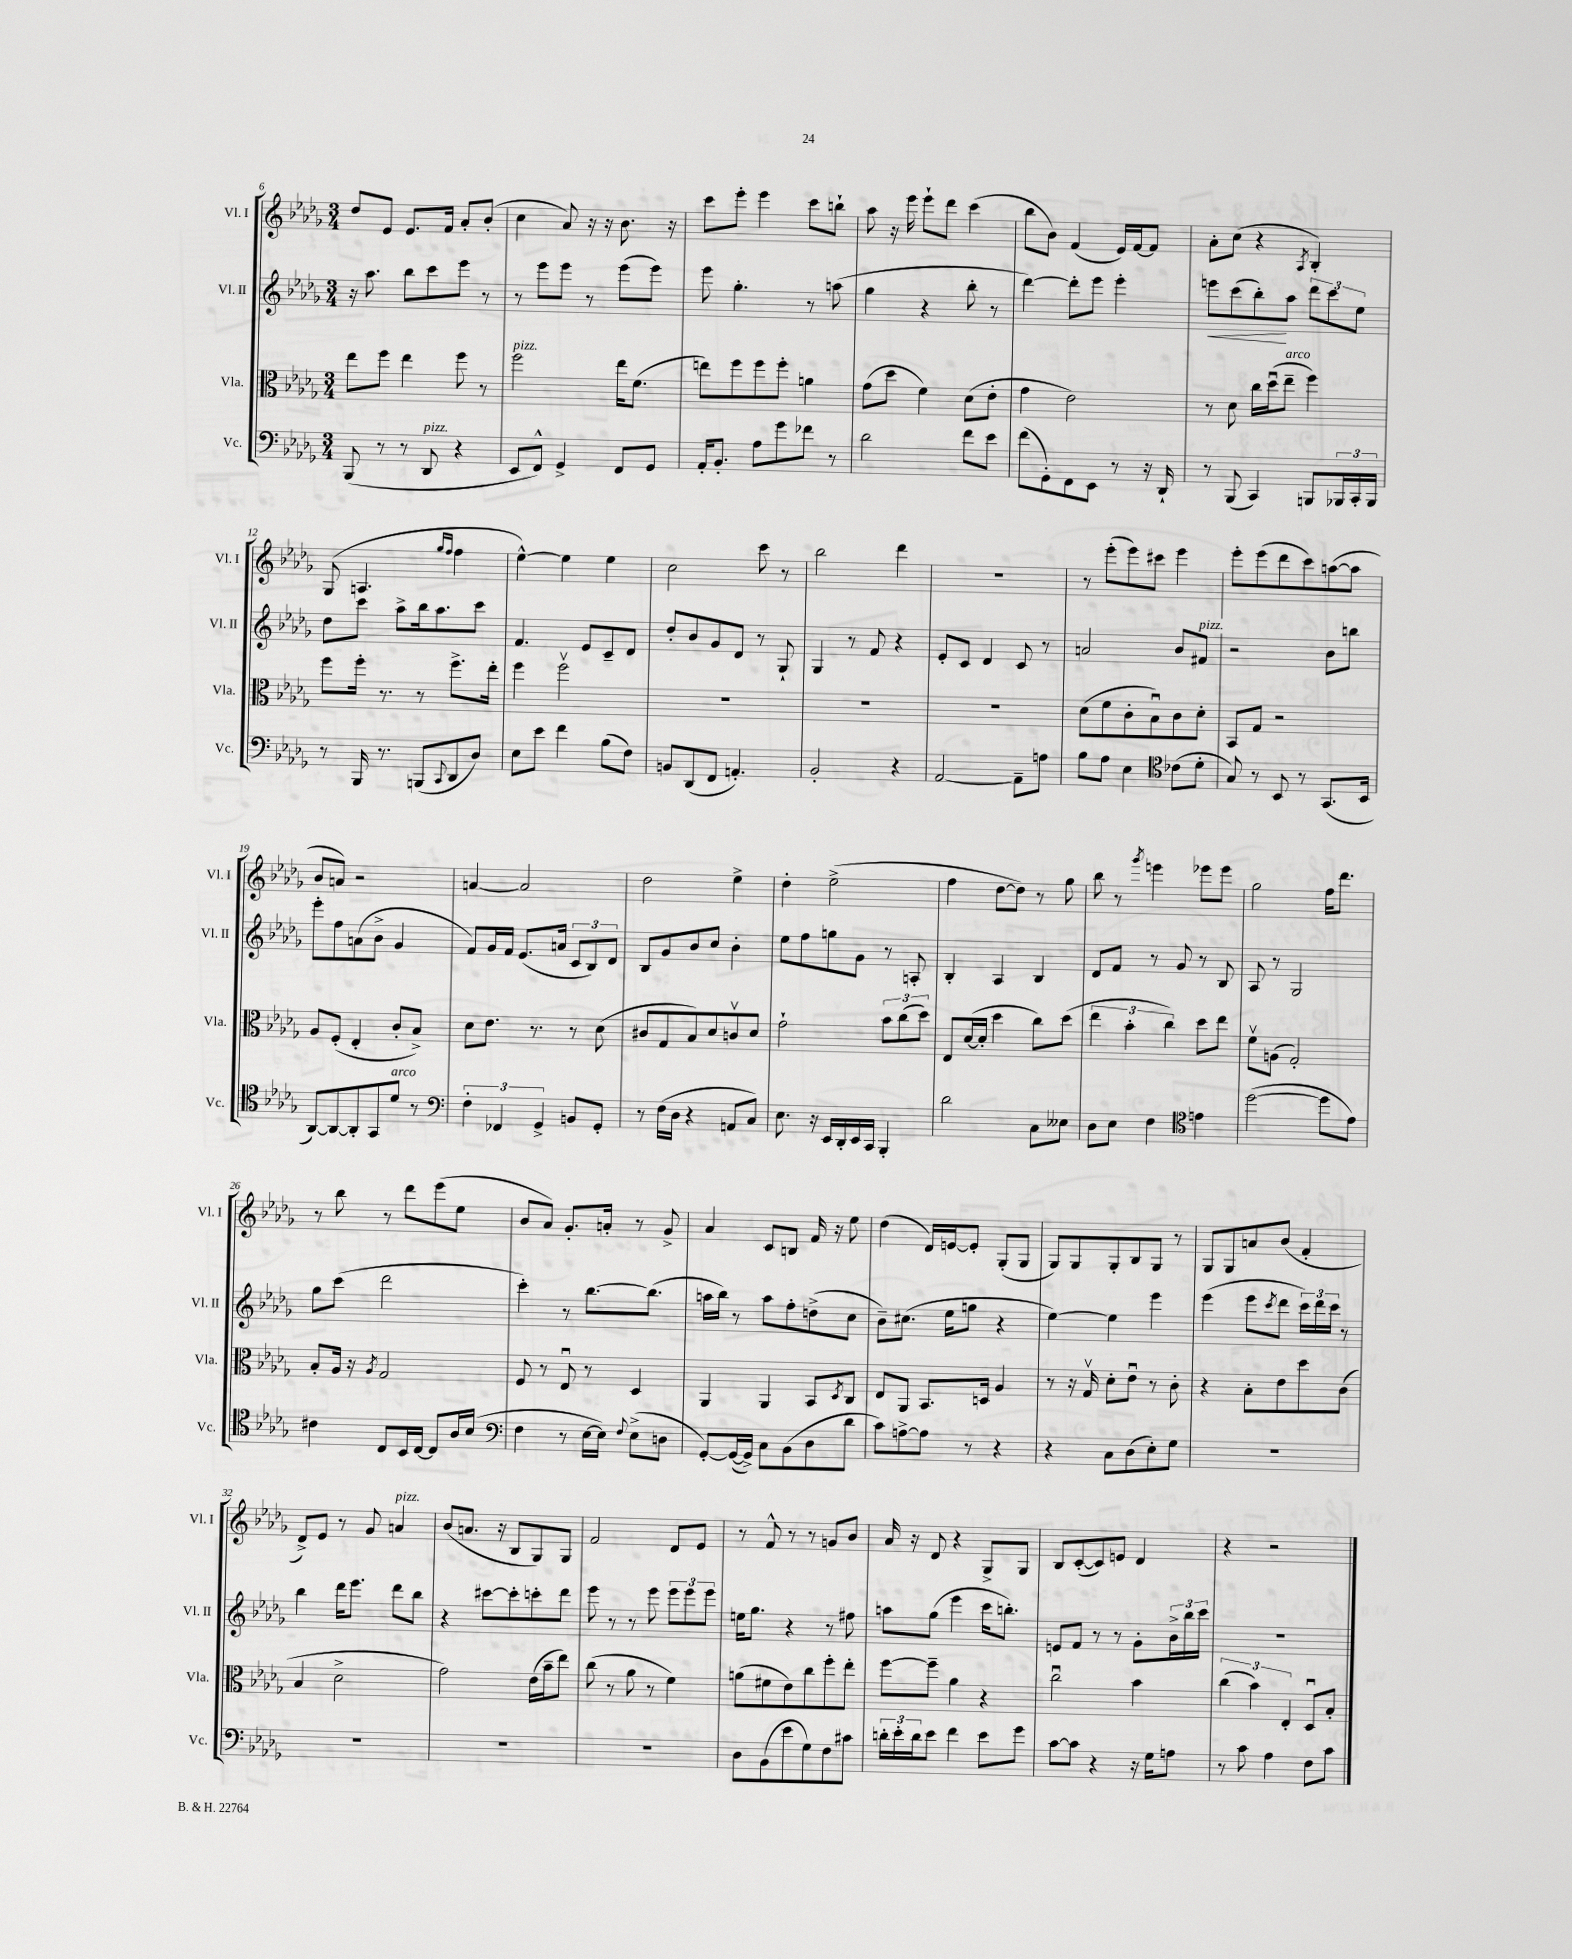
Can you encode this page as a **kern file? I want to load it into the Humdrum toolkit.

**kern	**kern	**kern	**kern
*staff4	*staff3	*staff2	*staff1
*clefF4	*clefC3	*clefG2	*clefG2
*k[b-e-a-d-g-]	*k[b-e-a-d-g-]	*k[b-e-a-d-g-]	*k[b-e-a-d-g-]
*M3/4	*M3/4	*M3/4	*M3/4
(8BBB-	8ee-	16r	8dd-
.	.	8.aa-	.
8r	8ff	.	8e-
8r	4ee-	8bb-	8.e-
8DD-	.	8ccc	.
.	.	.	16f
4r	8ff	8eee-	8a-'
.	8r	8r	(8b-'
=	=	=	=
8EE-	2ff	8r	4cc
8FF^^)	.	8eee-	.
4GG-^	.	8eee-	8a-)
.	.	8r	16r
.	.	.	16r
8FF	16ee-	(8eee-	8.b-
.	(8.f	.	.
8GG-	.	8eee-)	.
.	.	.	16r
=	=	=	=
16AA-'	8ee)	8eee-	8ccc
8.BB-'	.	.	.
.	8ff	4.gg-'	8eee-'
8A-	8ff	.	4eee-
8g-	8ff'	.	.
8f-	4a	8r	8ccc
8r	.	(8aa	8bb`
=	=	=	=
2d-	(8g-	4gg-	8aa-
.	8dd-	.	16r
.	.	.	16eee-
.	4f)	4r	8eee-`
.	.	.	8ddd-
8f	(8d-	8bb-'	(4ccc
8e-	8e-'	8r	.
=	=	=	=
(8f	4g-	[4ddd-)	8bb-
8GG-')	.	.	8b-)
8FF	2e-)	8ddd-']	(4f
8EE-	.	8eee-	.
8r	.	4eee-'	16e-)
.	.	.	[16f
16r	.	.	8f]
16DD-`	.	.	.
=	=	=	=
8r	8r	8eee	8a-'
(8BBB-	8d-	(8ccc	(8cc
4CC)	16cc	8bb-')	4r
.	(16dd-u	.	.
.	8ee-~	8aa-	.
.	.	.	8qA-
8BBB	4ff)	12ddd-	4B-')
.	.	12ccc	.
24BBB-	.	.	.
24CC'	.	12ee-	.
24BBB-	.	.	.
=	=	=	=
8r	8ff	8dd-	(8G-
16BBB-	16ff'	8ccc	4.A
8.r	8.r	.	.
.	.	8aa-^	.
(8BBB	8r	16bb-	.
.	.	8.aa-	.
.	.	.	16qqgg-
8qqCC	.	.	16qqff
8DD-	8.ff^	.	4ff
8D-)	.	8ccc	.
.	16ee-'	.	.
=	=	=	=
8E-	4ff	4.f	[4ee-^^)
8e-	.	.	.
4f	2ffv	.	4ee-]
.	.	8e-	.
(8B-	.	8c~	4ee-
8F)	.	8d-	.
=	=	=	=
8BB	2.r	8dd-'	2cc
(8DD-	.	8b-	.
8FF	.	8g-	.
4.AA')	.	8d-	.
.	.	8r	8ccc
.	.	8G-`	8r
=	=	=	=
2BB-'	2.r	4G-	2bb-
.	.	8r	.
.	.	8f	.
4r	.	4r	4ddd-
=	=	=	=
[2AA-	2.r	8e-'	2.r
.	.	8c	.
.	.	4d-	.
8AA-~]	.	8c	.
8A	.	8r	.
=	=	=	=
8B-	(8d-	2a	8r
8A-	8f	.	(8eee-'
4E-	8c'	.	8eee-)
.	8B-u)	.	8ccc#
*clefC4	*	*	*
(8c-	8c	8b-	4eee-
8d-'	8d-'	8f#	.
=	=	=	=
8G-)	8BB-	2r	8eee-'
8r	8G-	.	(8eee-
8BB-	2r	.	8ddd-
8r	.	.	8ccc)
(8.GG-	.	8b-	([8aa
.	.	8bb	8aa]
16BB-	.	.	.
=	=	=	=
[8AA-)	8A-	8eee-'	8b-
8AA-_	(8F'	8ff	8a)
8AA-']	4E-'	(8a	2r
8GG-	.	8b-^	.
8d-	8c'	4g-	.
8r	8B-^)	.	.
=	=	=	=
*clefF4	*	*	*
6F'	8d-	8f)	[4a
.	8.e-	16g-	.
6FF-	.	.	.
.	.	16f	.
.	.	(8.e-	2a]
.	8.r	.	.
6GG-^	.	.	.
.	.	16a	.
8BB	8r	12c	.
.	.	12B-)	.
8GG-'	(8d-	.	.
.	.	12d-	.
=	=	=	=
8r	8c#	8B-	2dd-
(16F	8G-	8g-	.
16D-	.	.	.
4r	8B-)	8b-	.
.	8d-	8cc	.
8AA	8cv	4b-'	4ee-^
8C)	8d-	.	.
=	=	=	=
8.E-	2g-`	8ee-	4dd-'
.	.	8ff	.
16r	.	.	.
16EE-	.	8gg	(2ee-^
16DD-'	.	.	.
16EE-	.	8g-	.
16CC	.	.	.
4BBB-'	12b-	8r	.
.	(12cc	.	.
.	.	8A'	.
.	12dd-)	.	.
=	=	=	=
2d-	8E-	4B-'	4ff
.	([16d-	.	.
.	16d-']	.	.
.	4dd-	4A-	[8dd-
.	.	.	8dd-])
8C	8cc)	4B-	8r
8E--	(8dd-	.	8gg-
=	=	=	=
8D-	6ee-	8d-	8bb-
8E-	.	8f	8r
.	6b-'	.	.
.	.	.	8qggg-
4F	.	8r	4eee
.	6cc)	.	.
.	.	8g-	.
*clefC4	*	*	*
4e	8dd-	8r	8eee-
.	8ee-	8B-	8eee-
=	=	=	=
([2dd-	8fv	8A-	2gg-
.	(8A	8r	.
.	2G-')	2G-	.
8dd-]	.	.	16ff
.	.	.	8.ddd-
8e-)	.	.	.
=	=	=	=
4c#	8B-'	8gg-	8r
.	16A-	(8ccc	8bb-
.	16r	.	.
.	8qA-	.	.
8C	2G-	2ddd-	8r
16BB-	.	.	8ddd-
[16C	.	.	.
8C]	.	.	(8eee-
16A-	.	.	8ee-
(16B-	.	.	.
=	=	=	=
*clefF4	*	*	*
4F	8F	4ccc')	8b-
.	8r	.	8a-)
8r	8E-u	8r	8.g-'
[16E-	8r	[8.bb-	.
16E-])	.	.	16a'
8qqF	.	.	.
(8E-^	4D-	.	8r
.	.	(8.bb-]	.
8D	.	.	8g-^
=	=	=	=
[8GG-')	4AA-	16aa	4a-
.	.	16bb-)	.
(16GG-_	.	8r	.
16GG-^])	.	.	.
8C	4AA-	8aa	8c
(8BB-	.	8ff'	8B
8D-	8BB-	(8dd^	16f
.	.	.	16r
.	8qD-	.	.
8d-	8C	8cc	8ee-
=	=	=	=
8c)	8E-	8b-~)	(4dd-
[8A^	8AA-	(8.cc#	.
8A]	8.BB-	.	16d-)
.	.	16ee-	[16e
8r	.	8gg	8e']
.	16D	.	.
4r	4A-	4r	(8G-'
.	.	.	8G-
=	=	=	=
4r	8r	[4ee-)	8G-)
.	16r	.	8G-
.	16G-v	.	.
8C	8d-'	4ee-]	8G-'
(8D-	8e-u	.	8B-
8E-')	8r	4eee-	8G-
8G-	8c'	.	8r
=	=	=	=
2.r	4r	(4eee-	8G-
.	.	.	8G-
.	8B-'	8eee-	8a
.	.	8qccc	.
.	8e-	8ddd-	(8b-
.	8dd-	24ccc)	4f'
.	.	24ddd-	.
.	.	24ccc	.
.	(8c	8r	.
=	=	=	=
2.r	4B-	4bb-	8d-^)
.	.	.	8e-
.	2d-^	16ddd-	8r
.	.	8.eee-	.
.	.	.	8g-
.	.	8ddd-	4a
.	.	8bb-	.
=	=	=	=
2.r	2g-)	4r	(8b-
.	.	.	8.a
.	.	[8ccc#	.
.	.	.	16r
.	.	8ccc#']	8B-
.	(16e-	8ccc'	8G-)
.	16b-~	.	.
.	8ee-)	8ddd-	8G-
=	=	=	=
2.r	(8cc	8eee-	2f
.	8r	8r	.
.	8a-	8r	.
.	8r	8eee-	.
.	4f)	12eee-	8d-
.	.	12eee-	.
.	.	.	8e-
.	.	12eee-	.
=	=	=	=
8D-	(8a	16ee	8r
.	.	8.gg-	.
(8BB-	8f#	.	8f^^
8e-	8e-)	4r	8r
8G-)	8cc	.	8r
8F	8ff'	8r	8g
8c#	8ee-'	8ff#	8b-
=	=	=	=
24d'	[8ff	8aa	16a-
24e-'	.	.	.
.	.	.	16r
24d	.	.	.
8e-	8ff~]	(8gg-	8d-
4f	4a-	4eee-	4r
8e-	4r	16ccc	8G-^
.	.	8.bb')	.
8g-	.	.	8G-
=	=	=	=
[8c	2ccu	8e	8B-
8c]	.	8f	([8c'
4r	.	8r	8c])
.	.	8r	8e
16r	4b-	8g-'	4d-
16G-	.	.	.
8A	.	24b-^	.
.	.	24bb-	.
.	.	24ccc	.
=	=	=	=
8r	(6cc	2.r	4r
8c	.	.	.
.	6b-)	.	.
4A-	.	.	2r
.	6E-'	.	.
8F	8D-u	.	.
8c	8B-'	.	.
==	==	==	==
*-	*-	*-	*-
